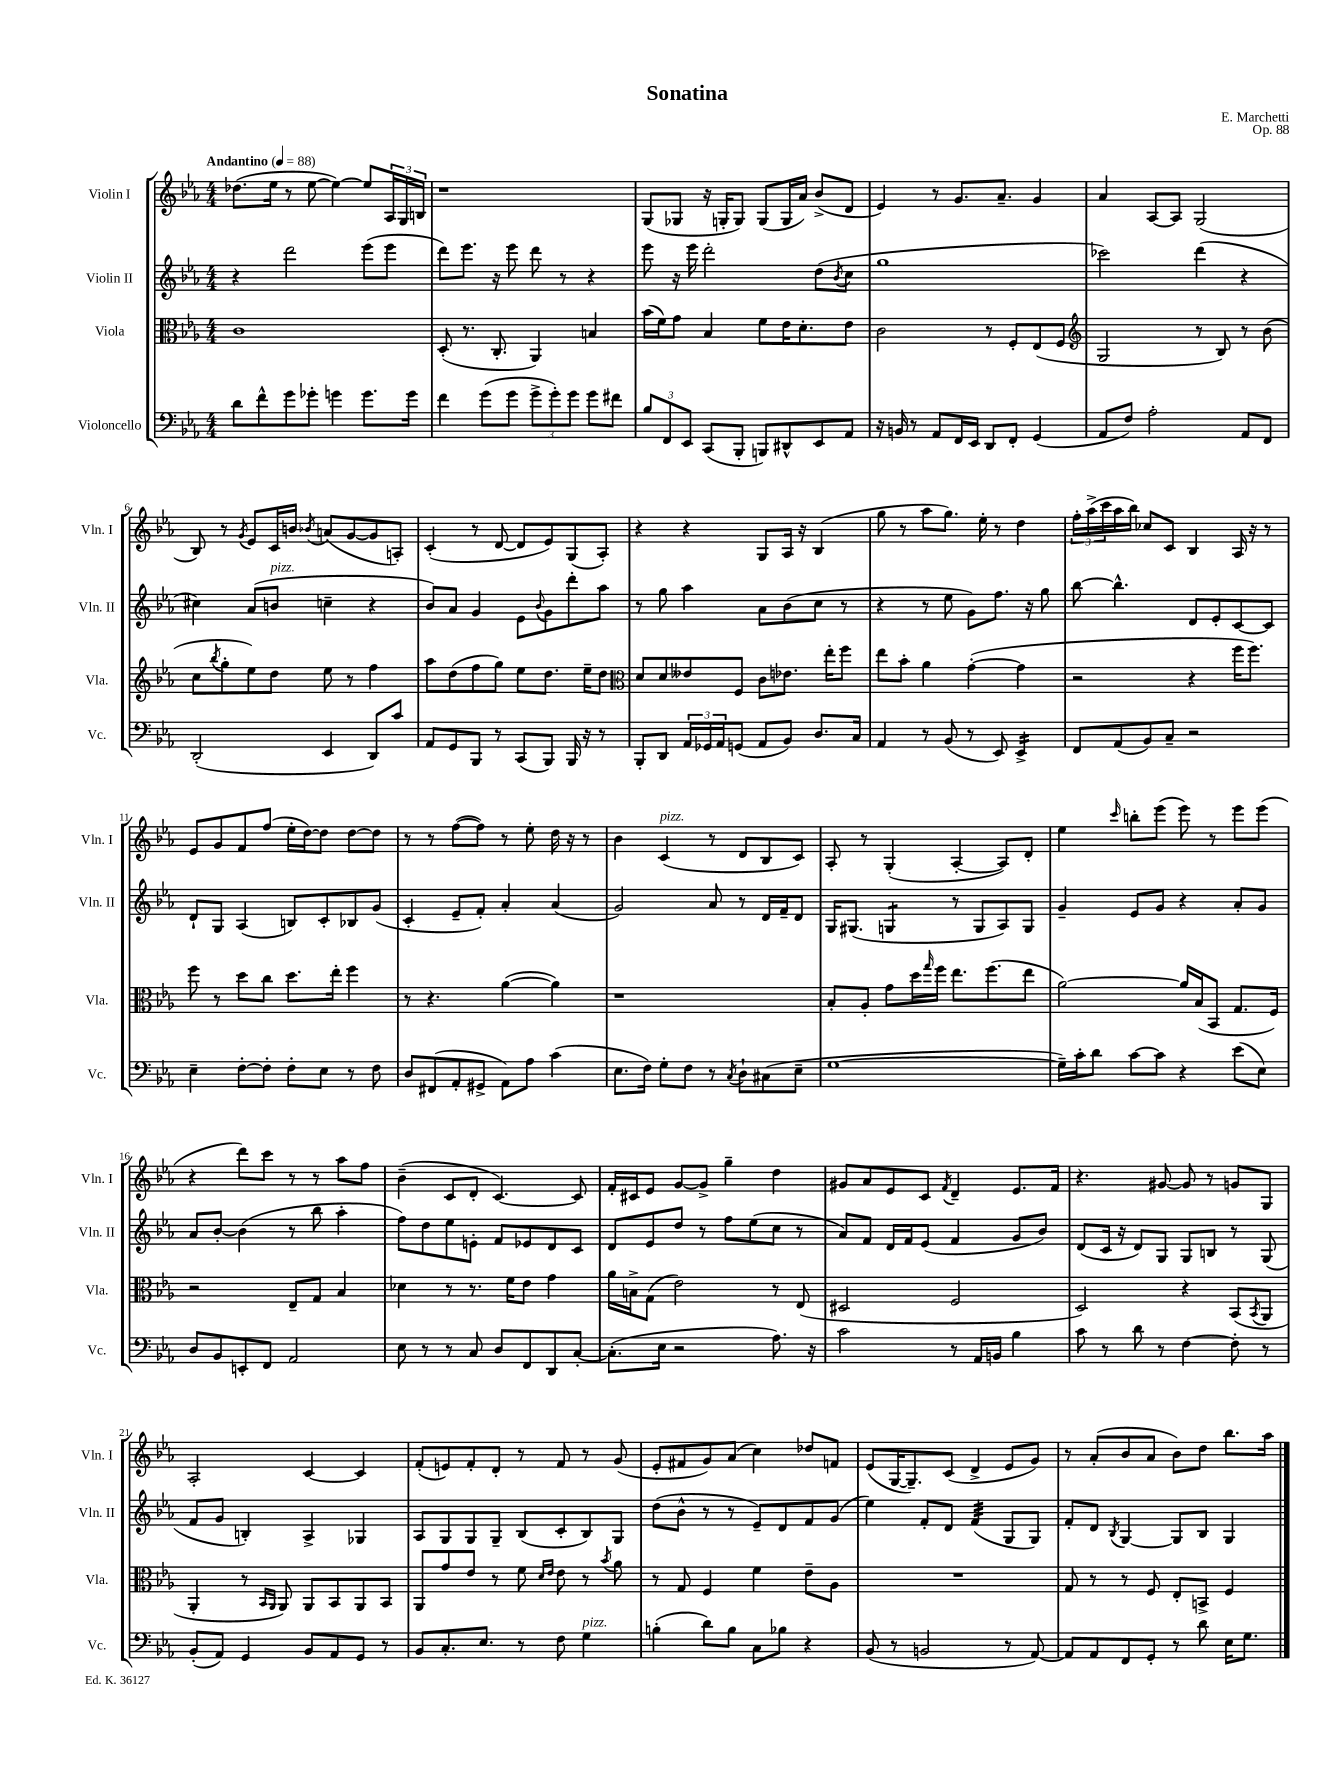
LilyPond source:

\header { title = "Sonatina" composer = "E. Marchetti" opus = "Op. 88" }
<<
\new StaffGroup <<
\new Staff = "s0" \with { instrumentName = "Violin I" shortInstrumentName = "Vln. I" } {
    \clef treble \key ees \major \numericTimeSignature \time 4/4 \tempo "Andantino" 4 = 88
    des''8.( ees''16 r8 ees''8~ ees''4~) ees''8 \tuplet 3/2 { aes16 g16 b16 } |
    r1 |
    g8( ges8 r16 g16-. g8) g8( g16 aes'16) bes'8->( d'8 |
    ees'4) r8 g'8. aes'8.-- g'4 |
    aes'4 aes8~ aes8 g2( |
    bes8) r8 \acciaccatura { g'8 } ees'8 c'16 b'16 \acciaccatura { bes'8 } a'8( g'8~ g'8 a8-.) |
    c'4-.( r8 d'8~ d'8 ees'8) g8( aes8-.) |
    r4 r4 g8 aes16 r16 bes4( |
    g''8 r8 aes''8 g''8.) ees''16-. r8 d''4 |
    \tuplet 3/2 { f''16-. aes''16->( c'''16 } aes''16 bes''16) ces''8 c'8 bes4 aes16 r16 r8 |
    ees'8 g'8 f'8 f''8( ees''16-. d''16~) d''8 d''8~ d''8 |
    r8 r8 f''8~( f''8) r8 ees''8-. d''16 r16 r8 |
    bes'4 c'4^\markup { \italic "pizz." }( r8 d'8 bes8 c'8) |
    aes8-. r8 g4-.( aes4~-. aes8) d'8-. |
    ees''4 \grace { c'''16 } b''8-. ees'''8( ees'''8) r8 ees'''8 ees'''8( |
    r4 d'''8) c'''8 r8 r8 aes''8 f''8 |
    bes'4--( c'8 d'8-. c'4.~) c'8 |
    f'16-. cis'16 ees'8 g'8~ g'8-> g''4-- d''4 |
    gis'8 aes'8 ees'8 c'8 \acciaccatura { f'8 } d'4-- ees'8. f'16 |
    r4. gis'8~ gis'8 r8 g'8 g8 |
    aes2-. c'4~ c'4 |
    f'8-.( e'8) f'8-. d'8-. r8 f'8 r8 g'8( |
    ees'8-. fis'8 g'8) aes'8( c''4) des''8 f'8 |
    ees'8( g16~ g8.--) c'8( d'4-> ees'8 g'8) |
    r8 aes'8-.( bes'8 aes'8 bes'8) d''8 bes''8. aes''16 \bar "|." |
}
\new Staff = "s1" \with { instrumentName = "Violin II" shortInstrumentName = "Vln. II" } {
    \clef treble \key ees \major \numericTimeSignature \time 4/4
    r4 d'''2 ees'''8( ees'''8 |
    d'''8) ees'''8. r16 ees'''8 d'''8 r8 r4 |
    ees'''8 r16 ees'''16 d'''2-. d''8( \acciaccatura { bes'8 } c''8 |
    g''1 |
    ces'''2) d'''4( r4 |
    cis''4) aes'8( b'8^\markup { \italic "pizz." } c''4-- r4 |
    bes'8) aes'8 g'4 ees'8 \appoggiatura { bes'8 } g'8 d'''8-. aes''8 |
    r8 g''8 aes''4 aes'8 bes'8( c''8 r8 |
    r4 r8 ees''8 g'8) f''8. r16 g''8 |
    bes''8~ bes''4.-^ d'8 ees'8-. c'8~ c'8 |
    d'8-! g8 aes4( b8) c'8-. bes8 g'8( |
    c'4-. ees'8-- f'8-.) aes'4-. aes'4( |
    g'2) aes'8 r8 d'16 f'16-- d'8 |
    g16 gis8.( g4:8 r8 g8 aes8) g8 |
    g'4-- ees'8 g'8 r4 aes'8-. g'8 |
    aes'8 bes'8~-. bes'4( r8 bes''8 aes''4-. |
    f''8) d''8 ees''8 e'8-. f'8 ees'8 d'8 c'8 |
    d'8 ees'8 d''8 r8 f''8 ees''8( c''8 r8 |
    aes'8) f'8 d'16 f'16 ees'8( f'4 g'8 bes'8) |
    d'8( c'16 r16 d'8) g8 g8 b8 r8 g8( |
    f'8 g'8 b4-.) aes4-> ges4 |
    aes8 g8 g8 g8-- bes8( c'8-. bes8) g8 |
    d''8( bes'8-^ r8 r8 ees'8--) d'8 f'8 g'8( |
    ees''4) f'8-. d'8 f'4:32( g8 g8) |
    f'8-. d'8 \acciaccatura { bes8 } g4~ g8 bes8 g4 \bar "|." |
}
\new Staff = "s2" \with { instrumentName = "Viola" shortInstrumentName = "Vla." } {
    \clef alto \key ees \major \numericTimeSignature \time 4/4
    c'1 |
    d8-.( r8. c8.-. aes,4) b4 |
    bes'16( f'16) g'8 bes4 f'8 ees'16 d'8.-. ees'8 |
    c'2 r8 f8-. ees8( f8 |
    \clef treble g2 r8 bes8) r8 bes'8( |
    c''8 \acciaccatura { bes''8 } g''8-. ees''8) d''8 ees''8 r8 f''4 |
    aes''8 d''8( f''8 g''8) ees''8 d''8. ees''16-- d''8 |
    \clef alto d'8 d'8 eeses'8 f8 c'8 ees'8. ees''16-. f''8 |
    ees''8 bes'8-. aes'4 g'4~-.( g'4 |
    r2 r4 f''16 f''8.) |
    f''8 r8 d''8 c''8 d''8. ees''16-. f''4 |
    r8 r4. aes'4~( aes'4) |
    r1 |
    bes8-. aes8-. g'8 d''16 \grace { g''16 } f''16 ees''8. f''8.( ees''8 |
    aes'2~) aes'16 bes16( bes,8 g8. f16) |
    r2 ees8-- g8 bes4 |
    des'4 r8 r8. f'16 ees'8 g'4 |
    aes'16 b16-> g8( ees'2) r8 ees8( |
    dis2 f2 |
    d2) r4 bes,8( \acciaccatura { bes,8 } aes,8 |
    aes,4-. r8 \grace { bes,16 aes,16 } aes,8) aes,8 bes,8 aes,8 bes,8 |
    aes,8 g'8 ees'8 r8 f'8 \grace { d'16 ees'16 } ees'8 r8 \acciaccatura { bes'8 } aes'8 |
    r8 g8 f4 f'4 ees'8-- aes8 |
    R1 |
    g8 r8 r8 f8 ees8-. b,8-> f4 \bar "|." |
}
\new Staff = "s3" \with { instrumentName = "Violoncello" shortInstrumentName = "Vc." } {
    \clef bass \key ees \major \numericTimeSignature \time 4/4
    d'8 f'8-^ g'8 ges'8-. g'4 g'8. g'16 |
    f'4 g'8( g'8 \tuplet 3/2 { g'8-> g'8-.) g'8 } g'8 fis'8 |
    \tuplet 3/2 { bes8 f,8 ees,8 } c,8( bes,,8-. b,,8) dis,8-^ ees,8 aes,8 |
    r16 b,16 r8 aes,8 f,16 ees,16 d,8 f,8-. g,4( |
    aes,8 f8) aes2-. aes,8 f,8 |
    d,2-.( ees,4 d,8) c'8 |
    aes,8 g,8 bes,,8 r8 c,8( bes,,8) bes,,16 r16 r8 |
    bes,,8-. d,8 \tuplet 3/2 { aes,16 ges,16 aes,16 } g,8( aes,8 bes,8) d8. c16 |
    aes,4 r8 bes,8( r8 ees,8) ees,4:16-> |
    f,8 aes,8( bes,8) c8-- r2 |
    ees4-- f8~-. f8-. f8-. ees8 r8 f8 |
    d8 fis,8( aes,8-. gis,8-> aes,8) aes8 c'4( |
    ees8. f16) g8-. f8 r8 \acciaccatura { c8 } d8-! cis8( ees8-- |
    g1~ |
    g16--) c'16-. d'8 c'8~ c'8 r4 ees'8( ees8) |
    d8 bes,8 e,8-. f,8 aes,2 |
    ees8 r8 r8 c8 d8 f,8 d,8 c8~-. |
    c8.-.( ees16 r2 aes8.) r16 |
    c'2 r8 aes,16 b,16 bes4 |
    c'8 r8 d'8 r8 f4~ f8-. r8 |
    bes,8-.( aes,8) g,4 bes,8 aes,8 g,8 r8 |
    bes,8 c8.-. ees8. r8 f8 g4^\markup { \italic "pizz." } |
    b4-.( d'8) b8 c8 bes8 r4 |
    bes,8( r8 b,2 r8 aes,8~) |
    aes,8 aes,8 f,8 g,8-. r8 d'8 ees16 g8. \bar "|." |
}
>>
>>
